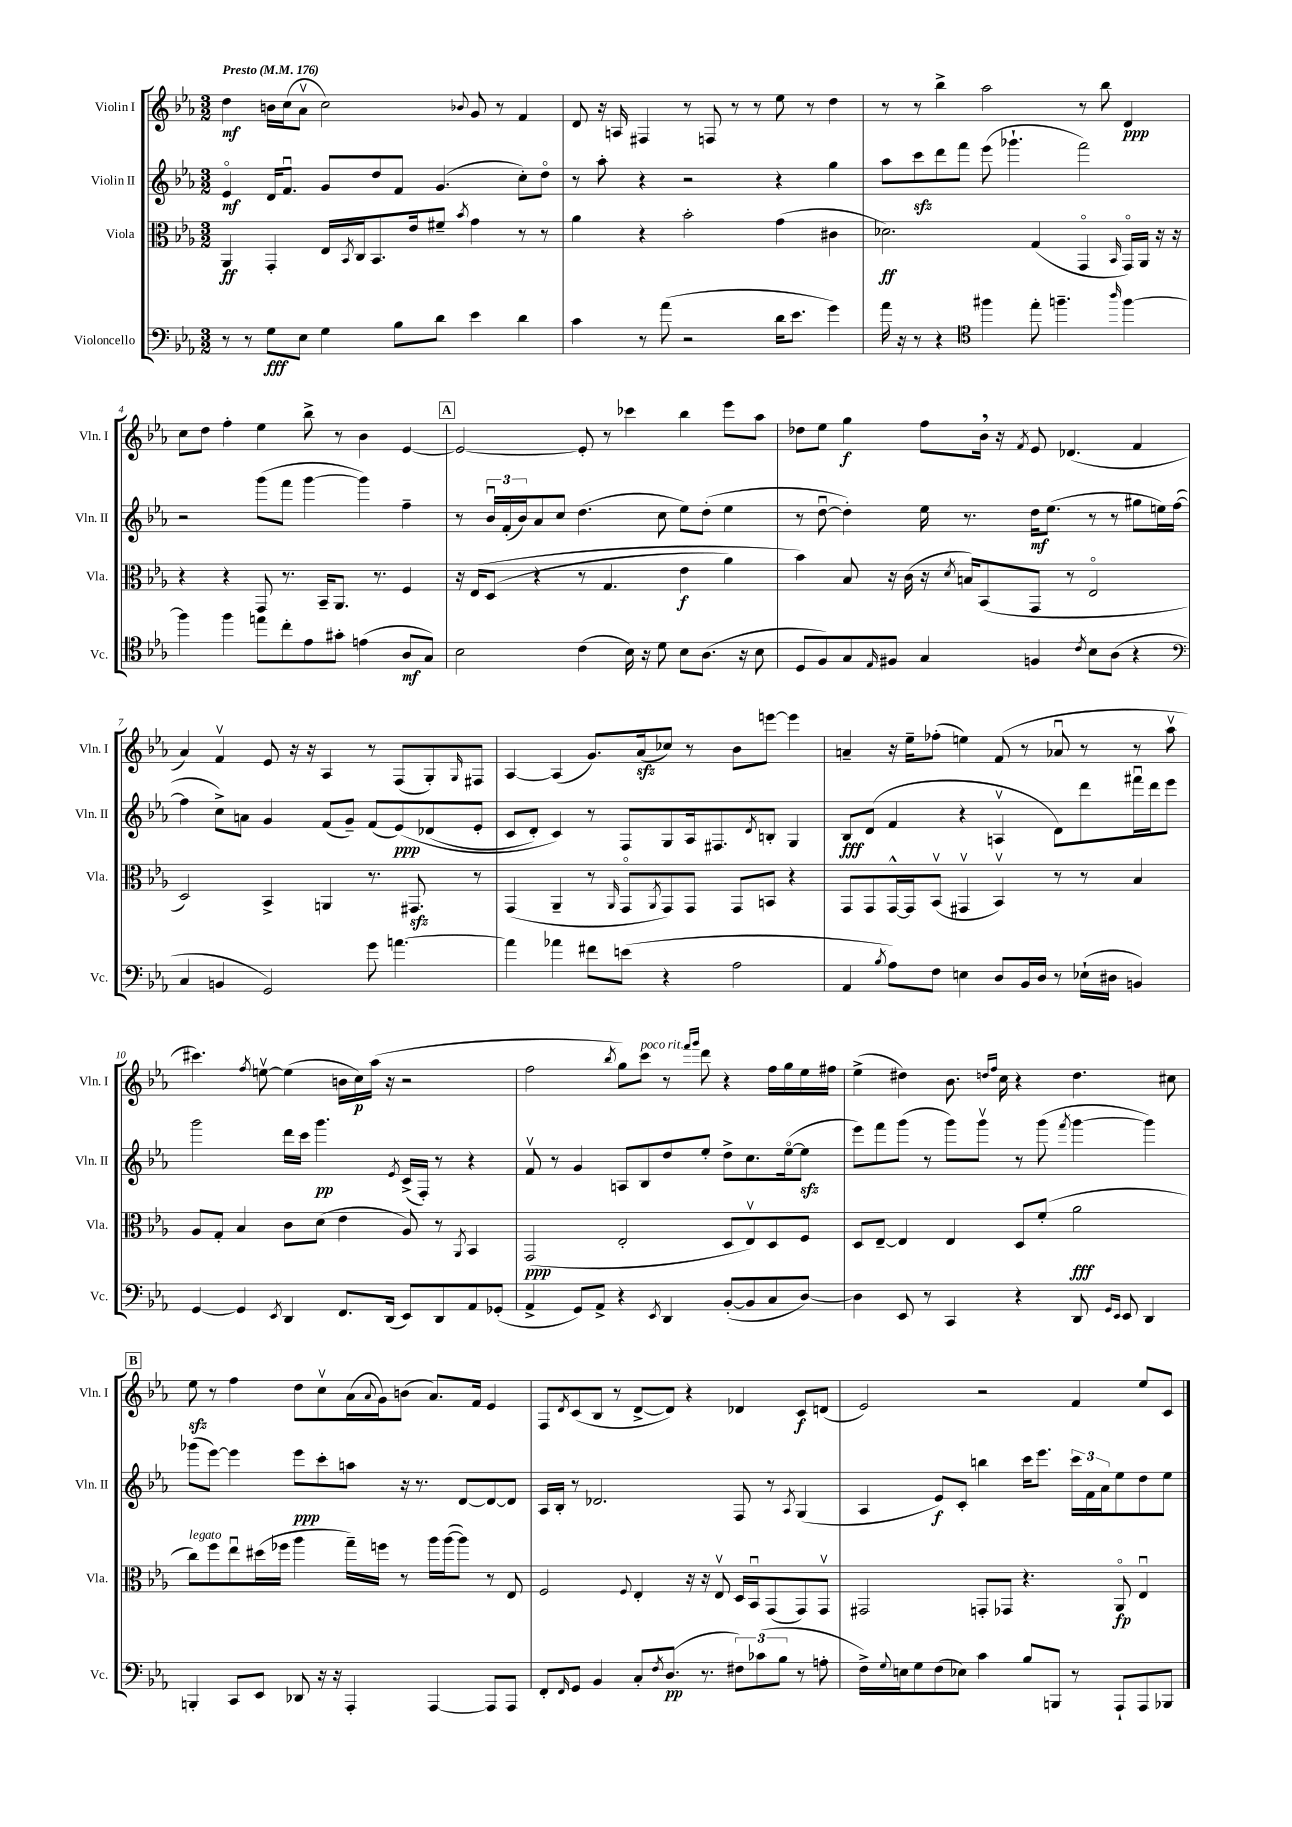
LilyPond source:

<<
\new StaffGroup <<
\new Staff = "s0" \with { instrumentName = "Violin I" shortInstrumentName = "Vln. I" } {
    \clef treble \key ees \major \numericTimeSignature \time 3/2 \tempo "Presto" 4 = 176
    d''4\mf b'16 c''16( aes'8\upbow c''2) \appoggiatura { bes'8 } g'8 r8 f'4 |
    d'8 r16 a16 fis4 r8 f8 r8 r8 ees''8 r8 d''4 |
    r8 r8 bes''4-> aes''2 r8 bes''8 d'4\ppp |
    c''8 d''8 f''4-. ees''4 bes''8-> r8 bes'4 ees'4~ |
    \mark \markup { \box "A" } ees'2~ ees'8-. r8 ces'''4 bes''4 ees'''8 aes''8 |
    des''8 ees''8 g''4\f f''8 bes'16 \breathe r16 \acciaccatura { f'8 } ees'8 des'4.( f'4 |
    aes'4) f'4\upbow ees'8 r16 r16 aes4 r8 f8( g8-.) \grace { g16 } fis8 |
    aes4~ aes4( g'8.) aes'16\sfz( ces''8) r8 bes'8 e'''8~ e'''4 |
    a'4-- r16 ees''16-- fes''8-.( e''4) f'8( r8 aes'8\downbow r8 r8 aes''8\upbow |
    cis'''4.) \acciaccatura { f''8 } e''8~\upbow e''4( b'16 c''16\p) aes''16( r16 r2 |
    f''2 \acciaccatura { bes''8 } g''8) c'''8^\markup { \italic "poco rit." } r8 \grace { f'''16 g'''16 } d'''8 r4 f''16 g''16 ees''16 fis''16 |
    ees''4->( dis''4) bes'8. \grace { d''16 f''16 } c''16 r4 d''4. cis''8 |
    \mark \markup { \box "B" } ees''8\sfz r8 f''4 d''8 c''8\upbow aes'16( \appoggiatura { aes'8 } g'16) b'8( aes'8.) f'16 ees'4 |
    f8 \acciaccatura { d'8 } c'8( bes8 r8 d'8~-> d'8) r4 des'4 c'8\f d'8( |
    ees'2) r2 f'4 ees''8 c'8 \bar "|." |
}
\new Staff = "s1" \with { instrumentName = "Violin II" shortInstrumentName = "Vln. II" } {
    \clef treble \key ees \major \numericTimeSignature \time 3/2
    ees'4\flageolet\mf d'16 f'8.\downbow g'8 d''8 f'8 g'4.( c''8-.) d''8\flageolet |
    r8 aes''8-. r4 r2 r4 g''4 |
    aes''8 c'''8\sfz d'''8 f'''8 ees'''8( ges'''4.-! f'''2) |
    r2 g'''8( f'''8 g'''4~ g'''4) f''4-- |
    \mark \markup { \box "A" } r8 \tuplet 3/2 { bes'16\downbow f'16-.( bes'16) } aes'8 c''8 d''4.( c''8 ees''8) d''8-.( ees''4 |
    r8 d''8~\downbow d''4-.) ees''16 r8. d''16\mf ees''8.( r8 r8 gis''8 e''16) f''16~( |
    f''4 c''8->) a'8 g'4 f'8( g'8--) f'8( ees'8\ppp)\( des'8( ees'8-. |
    c'8 d'8-.) c'4\) r8 f8 g8 aes16 fis8. \acciaccatura { d'8 } b8-. g4 |
    bes8\fff d'8( f'4 r4 a4\upbow d'8) d'''8 fis'''16\downbow d'''16 ees'''8 |
    g'''2 d'''16 c'''16 g'''4.\pp \acciaccatura { ees'8 } c'16->( f16-.) r8 r4 |
    f'8\upbow r8 g'4 a8 bes8 d''8 ees''8-. d''8-> c''8. ees''16~\flageolet( ees''8\sfz |
    ees'''8) f'''8 g'''8( r8 g'''8) g'''8\upbow r8 g'''8( \acciaccatura { f'''8 } g'''4~ g'''4) |
    \mark \markup { \box "B" } ges'''8( ees'''8~) ees'''4 ees'''8\ppp c'''8-. a''8 r16 r8. d'8~ d'8~ d'8 |
    aes16 bes16-. r8 des'2. f8 r8 \acciaccatura { aes8 } g4( |
    aes4 ees'8\f) c'8-. b''4 c'''16 ees'''8. \tuplet 3/2 { c'''16 f'16 aes'16 } ees''8 d''8 ees''8 \bar "|." |
}
\new Staff = "s2" \with { instrumentName = "Viola" shortInstrumentName = "Vla." } {
    \clef alto \key ees \major \numericTimeSignature \time 3/2
    aes,4\ff g,4-. ees16 \acciaccatura { bes,8 } c16 bes,8. ees'16 fis'8-- \acciaccatura { bes'8 } g'4 r8 r8 |
    aes'4 r4 bes'2-. g'4( cis'4 |
    des'2.\ff) g4( g,4\flageolet \grace { bes,16 } g,16\flageolet) aes,16 r16 r16 |
    r4 r4 g,8 r8. bes,16-- aes,8. r8. f4 |
    \mark \markup { \box "A" } r16 ees16\( d8( r4 r8 g4. ees'4\f aes'4) |
    bes'4\) bes8 r16 c'16( r16 \acciaccatura { d'8 } b16) bes,8( g,8 r8 ees2\flageolet |
    d2) bes,4-> a,4 r8. gis,8.\sfz r8 |
    g,4( aes,4-- r8 \grace { aes,16 } g,8\flageolet \acciaccatura { aes,8 } g,8) g,8 g,8 b,8 r4 |
    g,8 g,8 g,16~-^ g,16 bes,8\upbow( gis,4\upbow bes,4\upbow) r8 r8 bes4 |
    aes8 g8-. bes4 c'8 d'8( ees'4 aes8) r8 \acciaccatura { aes,8 } bes,4 |
    g,2\ppp( ees2-. d8 ees8\upbow) d8 f8 |
    d8 ees8~-- ees4 ees4 d8 f'8-.( aes'2\fff |
    \mark \markup { \box "B" } c''8^\markup { \italic "legato" }) f''8 ees''8\downbow dis''16( fes''16 aes''4 g''16--) f''16 r8 aes''16 aes''16~( aes''8) r8 ees8 |
    f2 \appoggiatura { f8 } ees4-. r16 r16 ees8\upbow d16 bes,16\downbow g,8( g,8) g,8\upbow |
    gis,2 g,8-. ges,8 r4. aes,8\flageolet\fp ees4\downbow \bar "|." |
}
\new Staff = "s3" \with { instrumentName = "Violoncello" shortInstrumentName = "Vc." } {
    \clef bass \key ees \major \numericTimeSignature \time 3/2
    r8 r8 g8\fff ees8 g4 bes8 d'8 ees'4 d'4 |
    c'4 r8 aes'8( r2 d'16 ees'8. g'4) |
    aes'16 r16 r8 r4 \clef tenor fis''4 ees''8-. f''4.-- \grace { aes''16 } f''4~ |
    f''4 f''4 e''8 c''8-. ees'8 gis'8-. e'4( aes8\mf g8) |
    \mark \markup { \box "A" } bes2 c'4( bes16) r16 d'8 bes8 aes8.( r16 bes8 |
    d8 f8) g8 \grace { ees16 } fis8 g4 f4 \acciaccatura { c'8 } bes8 aes8( r4 |
    \clef bass c4 b,4 g,2) g'8 a'4.~ |
    a'4 aes'4 fis'8 e'8( r4 aes2 |
    aes,4 \acciaccatura { bes8 } aes8) f8 e4 d8 bes,16 d16 r8 ees16-!( dis16 b,4) |
    g,4~ g,4 \acciaccatura { ees,8 } d,4 f,8. d,16( ees,8) d,8 aes,8 ges,8-.( |
    aes,4-> g,8) aes,8-> r4 \acciaccatura { ees,8 } d,4 bes,8~-.( bes,8 c8 d8~) |
    d4 ees,8 r8 c,4 r4 d,8 \grace { g,16 ees,16 } ees,8 d,4 |
    \mark \markup { \box "B" } b,,4-. c,8 ees,8 des,8 r16 r16 aes,,4-. aes,,4~ aes,,8 aes,,8 |
    f,8-. \grace { f,16 } g,8 bes,4 c8-. \acciaccatura { f8 } d8.\pp( r8. \tuplet 3/2 { fis8) ces'8( bes8 } r8 a8-. |
    f16->) \appoggiatura { g8 } e16 g8 f8( ees8) c'4 bes8 b,,8 r8 aes,,8-! aes,,8 bes,,8 \bar "|." |
}
>>
>>
